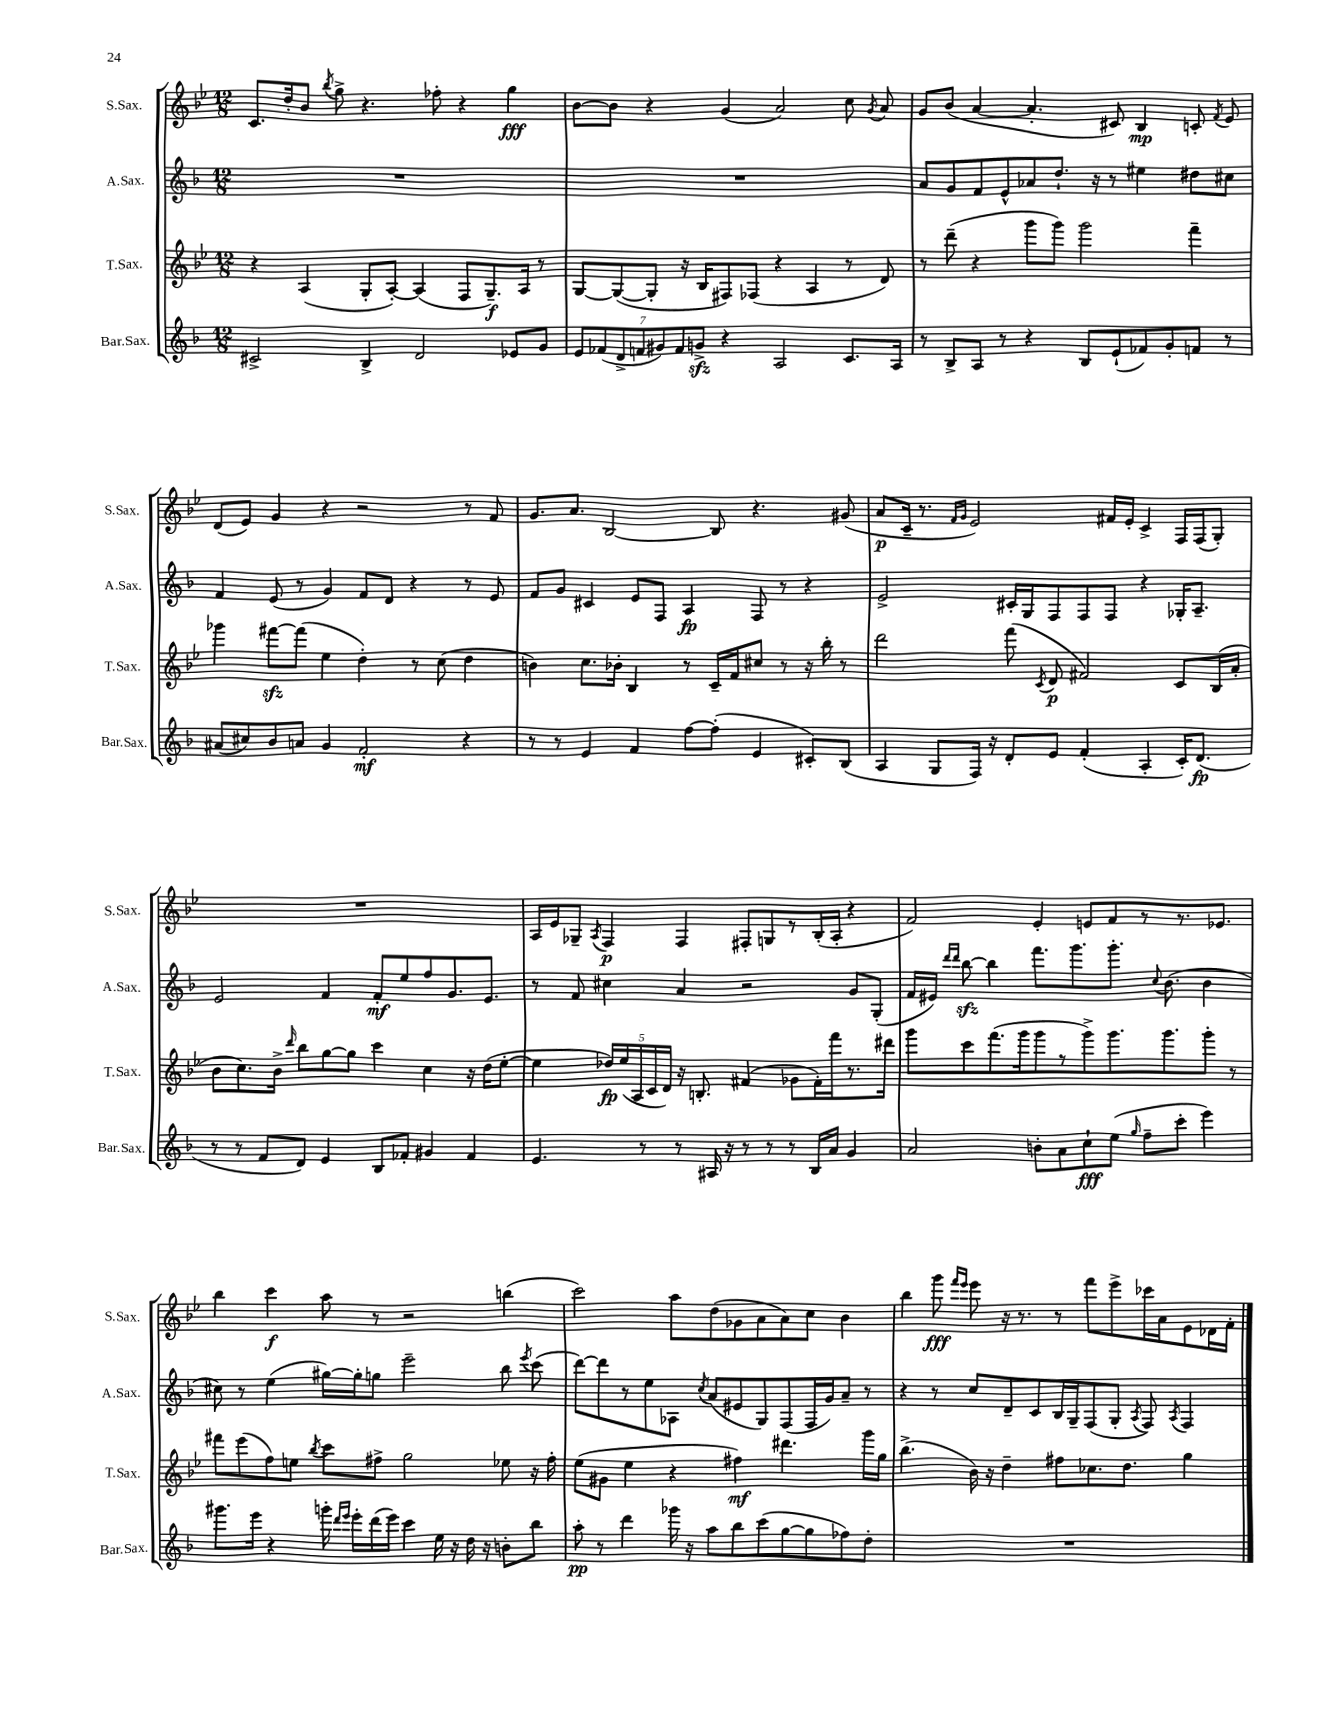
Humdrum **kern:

**kern	**kern	**kern	**kern
*staff4	*staff3	*staff2	*staff1
*clefG2	*clefG2	*clefG2	*clefG2
*k[b-]	*k[b-e-]	*k[b-]	*k[b-e-]
*M12/8	*M12/8	*M12/8	*M12/8
2c#^	4r	1.r	8.c
.	.	.	16dd'
.	(4A	.	8b-
.	.	.	8qbb-
.	.	.	8gg^
4B-^	8G'	.	4.r
.	[8A')	.	.
2d	(4A]	.	.
.	.	.	8ff-'
.	8F	.	4r
.	8.G~)	.	.
8e-	.	.	4gg
.	16A	.	.
8g	8r	.	.
=	=	=	=
14e	[8G	1.r	[8b-
(14f-	.	.	.
.	(8G_	.	8b-]
14d^	.	.	.
14f	.	.	.
.	8G']	.	4r
14g#)	.	.	.
14f	.	.	.
.	16r	.	.
14g^	.	.	.
.	16B-	.	.
4r	8F#)	.	(4g
.	(8F-	.	.
2A	4r	.	2a)
.	4A	.	.
8.c	8r	.	8cc
.	.	.	8qg
.	8d)	.	8a
16A	.	.	.
=	=	=	=
8r	8r	8a	8g
8B-^	(8ddd~	8g	(8b-
8A	4r	8f	[4a
8r	.	8e^^	.
4r	8ggg	8a-	4.a']
.	8ggg)	8.dd`	.
8B-	2ggg	.	.
.	.	16r	.
(8e`	.	8r	8c#)
8f-)	.	4ee#	4B-
8g'	.	.	.
8f	4fff~	8dd#	8c'
.	.	.	8qf
8r	.	8cc#	8e-
=	=	=	=
(8a#	4ggg-	4f	(8d
8cc#)	.	.	8e-)
8b-	[8fff#	(8e	4g
8a	(8fff#]	8r	.
4g	4ee-	4g)	4r
2f'	4dd')	8f	2r
.	.	8d	.
.	8r	4r	.
.	(8cc	.	.
4r	4dd	8r	8r
.	.	8e	8f
=	=	=	=
8r	4b)	8f	8.g
8r	.	8g	.
.	.	.	8.a
4e	8.cc	4c#	.
.	.	.	[2B-
.	16b-'	.	.
4f	4B-	8e	.
.	.	8F	.
[8ff	8r	4A	.
(8ff']	16c~	.	8B-]
.	16f	.	.
4e	8cc#	8F	4.r
.	8r	8r	.
8c#')	16r	4r	.
.	16bb-'	.	.
(8B-	8r	.	(8g#
=	=	=	=
4A	2ddd	2e^	8a
.	.	.	16c~
.	.	.	8.r
8G	.	.	.
.	.	.	16qqf
.	.	.	16qqg
16F)	.	.	2e-)
16r	.	.	.
8d'	(8fff	16c#'	.
.	.	16G	.
.	8qc	.	.
8e	8d	8F	.
(4f'	2f#)	8F	.
.	.	8F	16f#
.	.	.	16e-'
4A'	.	4r	4c^
16c')	8c	16G-'	16F
(8.d	.	8.A~	(16F
.	(16B-	.	8G')
.	16a'	.	.
=	=	=	=
8r	8b-	2e	1.r
8r	8.cc)	.	.
8f	.	.	.
.	16b-^	.	.
.	16qqddd	.	.
8d)	8bb-	.	.
4e	[8gg	4f	.
.	8gg]	.	.
8B-	4ccc	8f'	.
8f-'	.	8ee	.
4g#	4cc	8ff	.
.	.	8.g	.
4f-	16r	.	.
.	(16dd	8.e	.
.	[8ee-'	.	.
=	=	=	=
4.e	4ee-]	8r	16A
.	.	.	16e-
.	.	8f	8G-~
.	.	.	8qA
.	20dd-)	4cc#	4F
.	(20ee-	.	.
.	20A	.	.
8r	.	.	.
.	20c	.	.
.	20d)	.	.
8r	16r	4a	4F
.	8.B'	.	.
16A#	.	.	.
16r	.	.	.
8r	(4f#	2r	8F#'
8r	.	.	8G
8r	8g-	.	8r
16B-	16f#')	.	(16B-'
16a	16fff	.	16A'
4g	8.r	8g	4r
.	.	(8G'	.
.	16ddd#	.	.
=	=	=	=
2a	8ggg	16f	2f)
.	.	16e#)	.
.	.	16qqddd	.
.	.	16qqddd	.
.	8ccc	[8bb-	.
.	(8.fff	4bb-]	.
.	16ggg	.	.
8b'	8ggg	8.fff	4e-'
8a	8r	.	.
.	.	8.ggg	.
8cc`	8ggg^)	.	8e
(8ee	8.ggg	8.ggg'	8f
16qqgg	.	.	.
8ff~	.	.	8r
.	.	8qqcc	.
.	8.ggg	(8.b-	.
8ccc'	.	.	8.r
4eee)	8ggg'	4b-	.
.	.	.	8.e-
.	8r	.	.
=	=	=	=
8.ggg#	8fff#	8cc#)	4bb-
.	(8eee-	8r	.
16eee	.	.	.
4r	8ff)	(4ee	4ccc
.	8ee	.	.
.	8qbb-	.	.
16ggg'	8ccc	[16gg#)	8aa
16qqddd	.	.	.
16qqeee	.	.	.
16eee'	.	16gg#']	.
(16ddd	8ff#^	8gg	8r
16eee)	.	.	.
4ccc	2gg	2eee~	2r
16ee	.	.	.
16r	.	.	.
16dd	.	.	.
16r	.	.	.
8b'	8ee-	8bb-	(4bb
.	.	8qeee	.
8bb-	16r	(8ccc	.
.	16ff#'	.	.
=	=	=	=
8aa'	(8ee-	[8ddd)	2ccc)
8r	8g#	8ddd]	.
4ddd	4ee-	8r	.
.	.	8ee	.
16ggg-	4r	8A-	8aa
16r	.	.	.
.	.	8qcc	.
8aa	.	(8a	(8dd
8bb-	4ff#)	8e#	8g-
(8ccc	.	8G)	8a
[8gg	4.ddd#	(8F	8a)
8gg]	.	16F	8cc
.	.	16g)	.
8ff-)	.	8a~	4b-
8dd'	16ggg	8r	.
.	16gg	.	.
=	=	=	=
1.r	(4.bb-^	4r	4bb-
.	.	8r	8ggg
.	.	.	16qqfff
.	.	.	16qqeee-
.	16b-)	8cc	8eee-
.	16r	.	.
.	4dd~	8d~	16r
.	.	.	8.r
.	.	8c	.
.	8ff#	16B-	8r
.	.	16G~	.
.	8.cc-	(8F	8fff
.	.	8G'	8eee-^
.	8.dd	.	.
.	.	8qA	.
.	.	8F)	16ccc-
.	.	.	16a
.	.	8qA	.
.	4gg	4F	8e-
.	.	.	16d-
.	.	.	16f'
==	==	==	==
*-	*-	*-	*-
